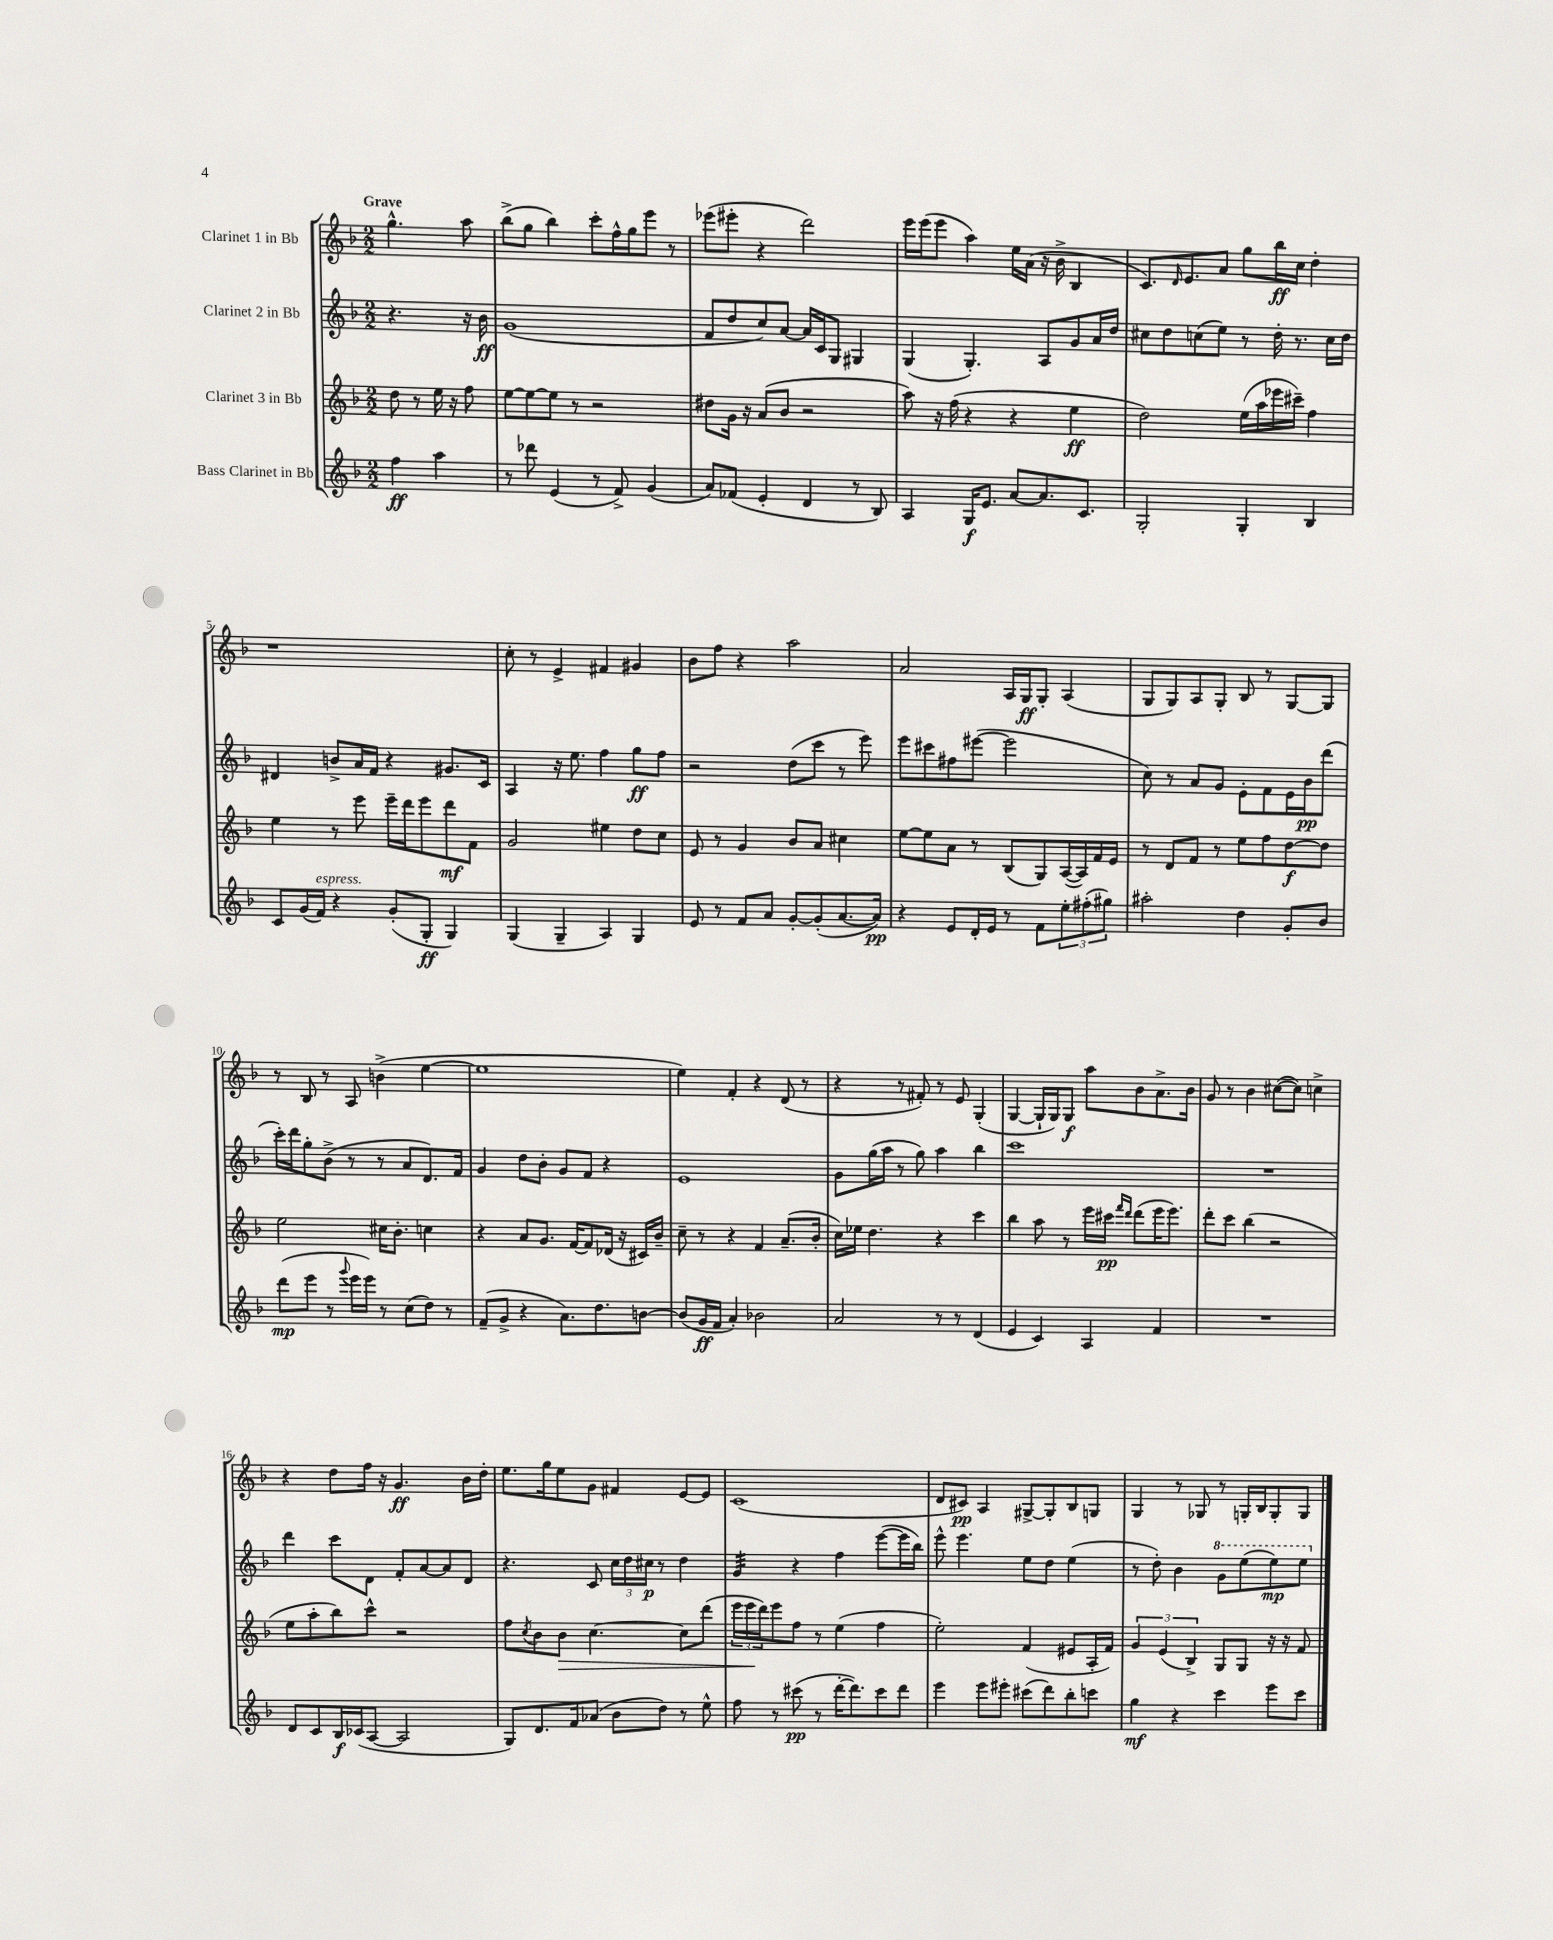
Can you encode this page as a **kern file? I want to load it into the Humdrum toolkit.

**kern	**kern	**kern	**kern
*staff4	*staff3	*staff2	*staff1
*clefG2	*clefG2	*clefG2	*clefG2
*k[b-]	*k[b-]	*k[b-]	*k[b-]
*M2/2	*M2/2	*M2/2	*M2/2
4ff\	8dd\	4.r	4.gg^^\
.	8r	.	.
4aa\	16ee\	.	.
.	16r	.	.
.	8ff\	16r	8aa\
.	.	16b-\	.
=	=	=	=
8r	[8ee\L	(1g	(8bb-^\L
8ddd-\	8ee\_	.	8gg\J
(4e/	8ee\]J	.	4bb-\)
.	8r	.	.
8r	2r	.	8ccc'\L
8f^/)	.	.	16ff^^\L
.	.	.	16gg\J
(4g/	.	.	8eee\J
.	.	.	8r
=	=	=	=
8a/L)	8dd#\L	8f/L	(8eee-\L
(8f-/J	16g\Jk	8dd/	8eee#'\J
.	16r	.	.
4e'/	(8a/L	8cc/)	4r
.	8b-/J	[8a/J	.
4d/	2r	16a/]LL	2ddd\)
.	.	16c/J	.
.	.	8G/J	.
8r	.	4G#/	.
8B-/)	.	.	.
=	=	=	=
4A/	8aa\)	(4G/	16eee\LL
.	.	.	(16eee\J
.	16r	.	8eee\J
.	(16ff\	.	.
16G/LK	4r	4.G'/)	4aa\)
8.e/J	.	.	.
[8a/L	4r	.	16ee\LL
.	.	.	(16a\JJ
8.a/]	.	8A/L	16r
.	.	.	16b-^\
.	4ee\	8g/	4B-/
8.c/J	.	.	.
.	.	16a/L	.
.	.	16dd/JJ	.
=	=	=	=
2G'/	2dd\)	8cc#\L	8.c/L)
.	.	8dd\	.
.	.	.	16qqd/
.	.	.	8.e/
.	.	(8cc\	.
.	.	8ee\J)	8a/J
4G'/	(16ee\LL	8r	8gg\L
.	16aa\	.	.
.	16eee-\	16dd'\	16bb-\L
.	16ccc#~\JJ)	8.r	16cc\JJ
4B-/	4ff\	.	4dd'\
.	.	16cc\LL	.
.	.	16dd\JJ	.
=	=	=	=
8c/L	4ee\	4d#/	1r
(16g/L	.	.	.
16f/JJ)	.	.	.
4r	8r	8b^/L	.
.	8eee\	16a/L	.
.	.	16f/JJ	.
(8g'/L	16eee~\LL	4r	.
.	16ddd\J	.	.
8G'/J	8eee\	.	.
4G/)	8ddd\	8.g#/L	.
.	8f\J	.	.
.	.	16c/Jk	.
=	=	=	=
(4G/	2g/	4A/	8cc'\
.	.	.	8r
4G~/	.	16r	4e^/
.	.	8.ee\	.
4A/)	4ee#\	4ff\	4f#/
4G/	8dd\L	8gg\L	4g#/
.	8cc\J	8ff\J	.
=	=	=	=
8e/	8e/	2r	8b-\L
8r	8r	.	8ff\J
8f/L	4g/	.	4r
8a/J	.	.	.
[8g'/L	8b-/L	(8dd\L	2aa\
(8g'/]	8a/J	8ccc\J	.
[8.a/	4cc#\	8r	.
.	.	8eee\)	.
16a/]Jk)	.	.	.
=	=	=	=
4r	[8ee\L	8eee\L	2a/
.	8ee\]	8ccc#\	.
8e/L	8a\J	8ff#\	.
16d'/L	8r	([8eee#\J	.
16e/JJ	.	.	.
8r	(8B-/L	2eee#\]	16A/LL
.	.	.	16G/J
8f\L	8G/)	.	8G'/J
12ee'\	([16A/L	.	(4A/
.	16A/])	.	.
(12ff#'\	.	.	.
.	16f/	.	.
12gg#\J)	.	.	.
.	16e/JJ	.	.
=	=	=	=
2aa#'\	8r	8cc\)	8G/L
.	8d/L	8r	8G/)
.	8f/J	8a/L	8A/
.	8r	8g/J	8G'/J
4dd\	8ee\L	8e'\L	8B-/
.	8ff\	8f\	8r
8g'/L	[8dd\	16e\L	[8G/L
.	.	16b-\J	.
8b-/J	8dd\]J	(8ddd\J	8G/]J
=	=	=	=
(8ddd\L	2ee\	16ccc'\LL)	8r
.	.	16ddd\J	.
8eee\J	.	8gg'\	8B-/
8r	.	(8b-^\J	8r
8qqggg/	.	.	.
16eee\LL	.	8r	8A/
16eee\JJ)	.	.	.
8r	16cc#\LK	8r	(4b^\
.	8.b-'\J	.	.
(8cc\L	.	8a/L	.
8dd\J)	4cc\	8.d/)	[4ee\
8r	.	.	.
.	.	16f/Jk	.
=	=	=	=
(8f~/L	4r	4g/	1ee]
8g^/J	.	.	.
4r	8a/L	8dd\L	.
.	8.g/J	8b-'\J	.
8.a\L)	.	8g/L	.
.	[16f/LK	.	.
.	8f/]	8f/J	.
8.dd\	.	.	.
.	(16d-/Jk	4r	.
.	16r	.	.
[8b\J	16c#/LL)	.	.
.	16b-~/JJ	.	.
=	=	=	=
(8b/]L	8cc~\	1e	4ee\)
16g/L	8r	.	.
16f/JJ	.	.	.
4a'/)	4r	.	4f'/
2b-\	4f/	.	4r
.	(8.a~/L	.	(8d/
.	.	.	8r
.	16b-'/Jk	.	.
=	=	=	=
2a/	16cc\LL)	8g\L	4r
.	16ee-\JJ	.	.
.	4.dd\	(16gg\L	.
.	.	16aa\JJ	.
.	.	8r	8r
.	.	8gg\)	8f#'/)
8r	4r	4aa\	8r
8r	.	.	8e/
(4d/	4ccc\	4bb-\	(4G'/
=	=	=	=
4e/	4bb-\	1ccc	[4G/
4c/)	8aa\	.	16G`/]LL
.	.	.	16G/J)
.	8r	.	8G/J
4A/	16eee\LL	.	8aa\L
.	16ccc#\JJ	.	.
.	16qqfff/LL	.	.
.	16qqddd/JJ	.	.
.	(8ddd\L	.	8b-\
4f/	16eee\K	.	8.a^\
.	8.eee\J)	.	.
.	.	.	16b-\Jk
=	=	=	=
1r	8ddd'\L	1r	8g/
.	8ccc\J	.	8r
.	(4bb-\	.	4b-\
.	2r	.	([8cc#\L
.	.	.	8cc#\]J)
.	.	.	4cc^\
=	=	=	=
8d/L	8ee\L	4ddd\	4r
8c/	8aa'\	.	.
16B-/L	8bb-\)	8ccc\L	8dd\L
(16c-/J	.	.	.
[8A/J	8ccc^^\J	8d\J	16ff\Jk
.	.	.	16r
2A/]	2r	8f'/L	4.g/
.	.	[8a/	.
.	.	8a/]	.
.	.	8d/J	16b-\LL
.	.	.	16dd'\JJ
=	=	=	=
8G/L)	8ff\L	4.r	8.ee\L
.	8qcc/	.	.
8.d/	8b-\	.	.
.	.	.	16gg\k
.	8b-\J	.	8ee\
16f/k	.	.	.
(8a-/J	[4.cc\	8c/	8g\J
8b-\L	.	24cc\LL	4f#/
.	.	24dd\	.
.	.	24cc#\JJ	.
8dd\J)	.	8r	.
8r	8cc\]L	4dd\	[8e/L
8ee^^\	(8ddd\J	.	8e/]J
=	=	=	=
8ff\	24eee\LL	4g/	(1c
.	24eee\	.	.
.	24ddd\J)	.	.
8r	8eee\	.	.
(8ccc#\	8ff\J	4r	.
8r	8r	.	.
[16ddd'\LK	(4ee\	4ff\	.
8.ddd\])	.	.	.
8ccc#\	4ff\	([8eee\L	.
8ddd\J	.	16eee\]L	.
.	.	16bb-\JJ)	.
=	=	=	=
4eee\	2ee'\)	8eee^^\	8d/L
.	.	4.eee\	8c#/J)
8eee\L	.	.	4A/
8eee#'\J	.	.	.
(8ccc#\L	(4f/	8ee\L	[8G#^/L
8ddd\)	.	8dd\J	8G#'/]
8bb-'\	8e#/L	(4ee\	8B-/
8ccc\J	16A'/L	.	8G/J
.	16f/JJ)	.	.
=	=	=	=
4gg\	6g/	8r	4G/
.	.	8dd'\)	.
.	(6e/	.	.
4r	.	4b-\	8r
.	6B-^/)	.	.
.	.	.	8G-/
4ccc\	8G/L	8gg\L	8r
.	8G/J	(8eee\	16G'/LL
.	.	.	16B-/J
8eee\L	16r	8eee\)	8G'/
.	16r	.	.
8ccc\J	8f/	8eee\J	8G/J
==	==	==	==
*-	*-	*-	*-
